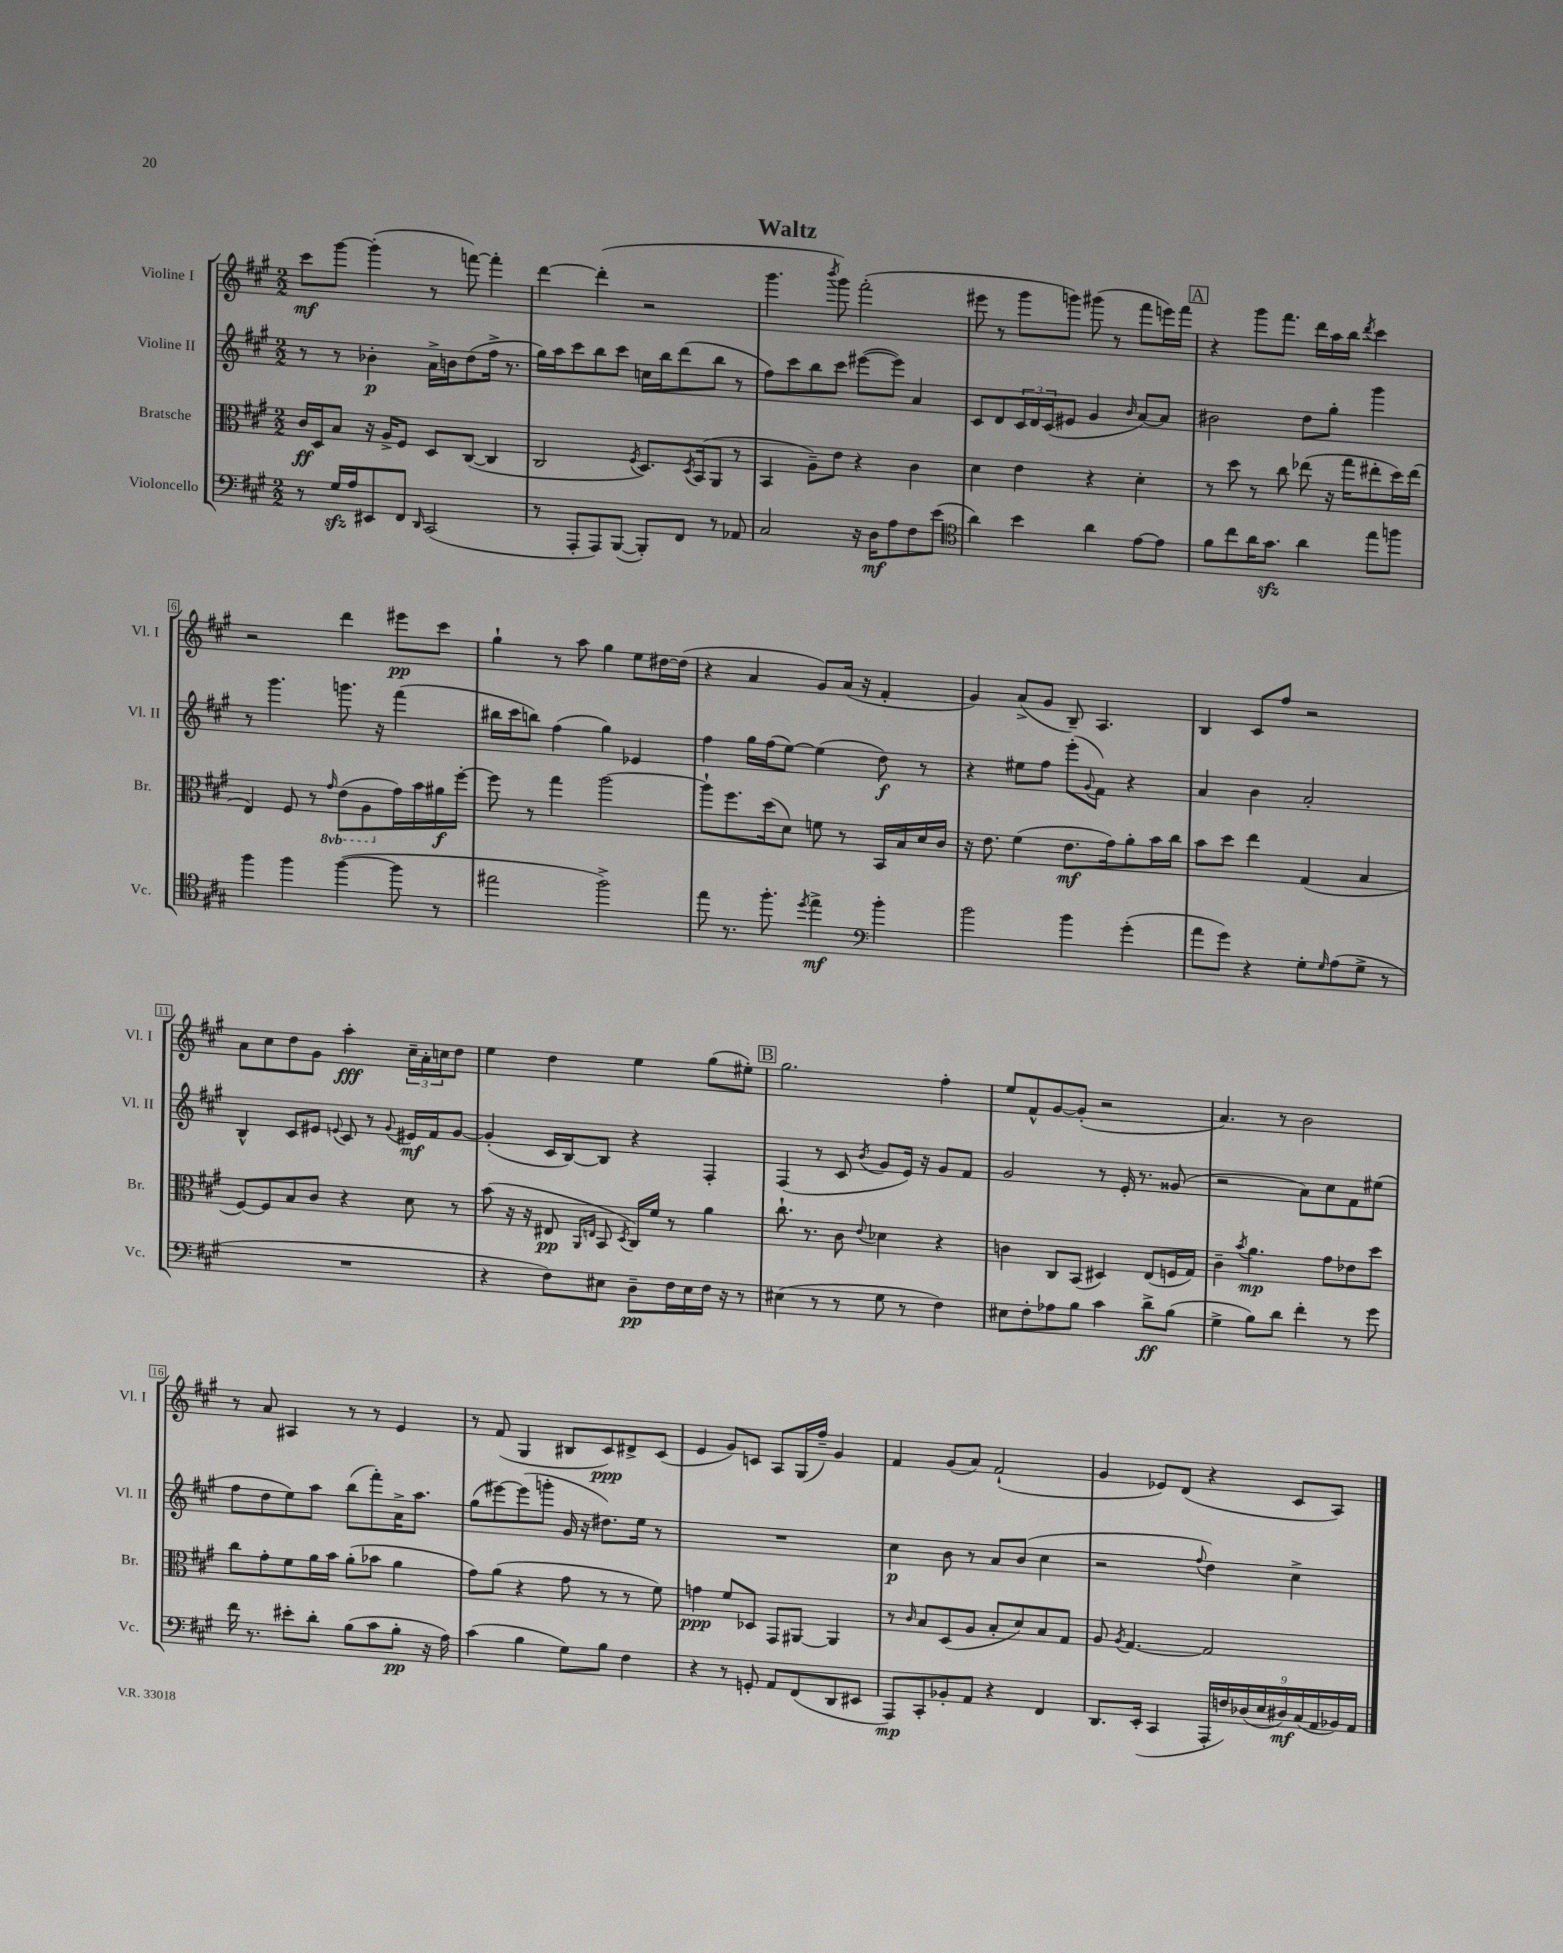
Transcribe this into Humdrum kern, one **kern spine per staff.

**kern	**kern	**kern	**kern
*staff4	*staff3	*staff2	*staff1
*clefF4	*clefC3	*clefG2	*clefG2
*k[f#c#g#]	*k[f#c#g#]	*k[f#c#g#]	*k[f#c#g#]
*M2/2	*M2/2	*M2/2	*M2/2
8r	16c#	8r	8ccc#
.	16D	.	.
16G#	8B	8r	[8ggg#
16A	.	.	.
8EE#	16r	4b-'	(4ggg#']
.	16A^	.	.
8FF#	8F#	.	.
16qqDD	.	.	.
(2CC#	8D	16a^	8r
.	.	16b	.
.	([8C#	(8dd	[8fff)
.	4C#]	16ff#^	4fff']
.	.	8.r	.
=	=	=	=
8r	2C#	16gg#)	[4ddd
.	.	16aa	.
8AAA'	.	8ccc#	.
8AAA)	.	8bb	(4ddd']
([8BBB	.	8ccc#	.
.	8qF#	.	.
8BBB'])	8.D)	16cc	2r
.	.	16bb	.
8FF#	.	(8ddd	.
.	8qD	.	.
.	(16BB	.	.
8r	8AA	8bb	.
8AA-	8r	8r	.
=	=	=	=
2C#	4BB	8ff#)	4.ggg#
.	.	8ccc#	.
.	8A~)	8bb	.
.	.	.	8qbbb
.	8e	8ccc#	8ggg#)
16r	4r	([8eee#	(2fff#'
16D	.	.	.
8A	.	8eee#])	.
8F#	4c#	4a	.
(8e	.	.	.
=	=	=	=
*clefC4	*	*	*
4a)	4d	8c#	8eee#
.	.	8d	8r
4b	4e	24c#	8ggg#
.	.	24d	.
.	.	(24c#	.
.	.	8e#	8ggg)
4a	4r	4g#	(8ggg#
.	.	.	8r
.	.	16qqb	.
[8e	4d'	[8a)	8fff#
8e]	.	8a]	16eee)
.	.	.	16fff#
=	=	=	=
8f#	8r	2b#	4r
8cc#	8dd	.	.
16a	8r	.	8ggg#
8.g#	.	.	.
.	8cc#	.	8.fff#
4a	(8ee-	8dd	.
.	.	.	16ddd
.	16r	8gg#'	16aa
.	16gg#	.	16bb
.	.	.	8qddd
8ee	8ee#'	4ggg#	4ccc#
8ff	16dd)	.	.
.	(16ee#	.	.
=	=	=	=
4ff#	4E)	8r	2r
.	.	4.ggg#	.
4ff#	8F#	.	.
.	8r	.	.
.	16qqG#	.	.
([4ff#	(8E	8.ggg	4ddd
.	8AA	.	.
.	.	16r	.
8ff#]	16g#)	(4fff#	8eee#
.	16b	.	.
8r	16a#	.	8ccc#
.	[16ff#'	.	.
=	=	=	=
2ee#	8ff#]	16bb#	4gg#`
.	.	16ccc#	.
.	8r	8bb)	.
.	4gg#	(4ff#	8r
.	.	.	8aa
2ff#^)	[2aa	4gg#)	4gg#
.	.	4e-	8ee
.	.	.	[16dd#
.	.	.	(16dd#]
=	=	=	=
8ee	8aa`]	4ff#	4r
8.r	8.ff#	.	.
.	.	16gg#	4a
8.ff#'	(16dd	(16ff#	.
.	8d)	[8ee)	.
8qdd	.	.	.
4ee^	8f	(4ee]	8g#)
.	8r	.	(16a
.	.	.	16r
*clefF4	*	*	*
4b'	16BB	8dd)	4f#'
.	16B	.	.
.	16d	8r	.
.	16c#	.	.
=	=	=	=
2b	16r	4r	4g#)
.	8.e	.	.
.	(4f#	8ee#	(8a^
.	.	8ff#	8g#
4b	8.e	(8eee'	8B~)
.	.	8qqg#	.
.	.	8f#)	4.A
.	16g#)	.	.
(4g#'	8a'	4r	.
.	16b	.	.
.	16cc#	.	.
=	=	=	=
8a	8b	4a	4B
8g#)	8dd	.	.
4r	4ee	4b	8c#
.	.	.	8ff#
8G#'	(4G#	2a'	2r
16qqG#	.	.	.
(8A	.	.	.
8G#^	4B	.	.
8r	.	.	.
=	=	=	=
1r	[8F#)	4B^^	8a
.	8F#]	.	8cc#
.	8B	8c#	8dd
.	8c#	8e#	8g#
.	.	8qqe	.
.	4r	8c#	4aa'
.	.	8r	.
.	.	8qqg#	.
.	8d	16e#	24cc#~
.	.	.	24a'
.	.	16f#	.
.	.	.	24cc
.	8r	[8g#	8dd
=	=	=	=
4r	(8b	(4g#']	4ee
.	16r	.	.
.	16r	.	.
8F#)	8E#	16c#	4dd
.	.	[16B)	.
.	16qqAA	.	.
.	16qqE	.	.
8E#	8BB	8B]	.
.	8qD	.	.
8D~	16C#)	4r	4ee
.	16f#	.	.
16F#	8r	.	.
16E#	.	.	.
16F#	4a	4F#'	(8gg#
16r	.	.	.
8r	.	.	8ee#')
=	=	=	=
(4E#	8.cc#`	(4F#	2.gg#
.	8.r	.	.
8r	.	8r	.
8r	8c#	8c#	.
.	8qqe	8qb	.
8G#	4d-	8g#	.
8r	.	16e)	.
.	.	16r	.
4F#)	4r	8g#	4ff#'
.	.	8f#	.
=	=	=	=
8E#	4c	2g#	8ee
8F#'	.	.	8f#^^
8A-	8C#	.	[8g#
8B	(8BB	.	(8g#']
4c#	4D#)	8r	2r
.	.	16e'	.
.	.	8.r	.
8d^	(8E	.	.
(8B	16F	(8g##	.
.	16G#)	.	.
=	=	=	=
4G#^	4c#~	2r	4.a)
.	8qb	.	.
8B)	4.a	.	.
8d	.	.	8r
4f#'	.	8a)	2b
.	8g#	8cc#	.
8r	8e-	8f#	.
8g#	8dd	(8ee#	.
=	=	=	=
16f#	8cc#	8ff#	8r
8.r	.	.	.
.	8g#'	8dd	8a
8e#'	8f#	8ee)	4A#
8d'	16a	8aa	.
.	16b	.	.
(8B	(8a'	(8bb	8r
8c#	8b-	8fff#')	8r
8B'	4a	16a^	4e
.	.	8.aa	.
16r	.	.	.
16A)	.	.	.
=	=	=	=
(4c#	8g#)	(8gg#	8r
.	(8a	[8eee#)	(8f#
4B	4r	(8eee#]	4G#
.	.	8ggg'	.
8G#)	8g#	16g#	8B#
.	.	16r	.
8B	8r	8.dd#)	8c#)
4F#	8r	.	8d#^
.	.	16ee	.
.	8f#)	8r	(8c#
=	=	=	=
4r	4g	1r	4e
8r	8f#	.	8g#)
8GG'	8D-	.	8c
8AA	8GG#	.	8A
(8FF#	[8AA#	.	(16G#
.	.	.	16ff#~)
8DD	4AA#]	.	4g#
8EE#	.	.	.
=	=	=	=
8AAA)	8r	4cc#	4f#
.	16qqc#	.	.
8CC#'	8B	.	.
8BB-'	(8D	8b	(8g#
8AA	8A	8r	8a)
4r	8B'	8a	(2f#`
.	8d)	(8b	.
4FF#	8B	4cc#	.
.	8G#	.	.
=	=	=	=
8.DD	8A	2r	4g#
.	8qA	.	.
.	[4.G#	.	.
(16EE'	.	.	.
4CC#	.	.	8e-)
.	.	.	(8d
.	.	8qqff#	.
18AAA'	2G#]	4dd)	4r
18F)	.	.	.
(18D-	.	.	.
18E	.	.	.
18D#)	.	.	.
.	.	4cc#^	8c#
(18C#	.	.	.
18AA	.	.	.
.	.	.	8A)
18BB-)	.	.	.
18AA	.	.	.
==	==	==	==
*-	*-	*-	*-
